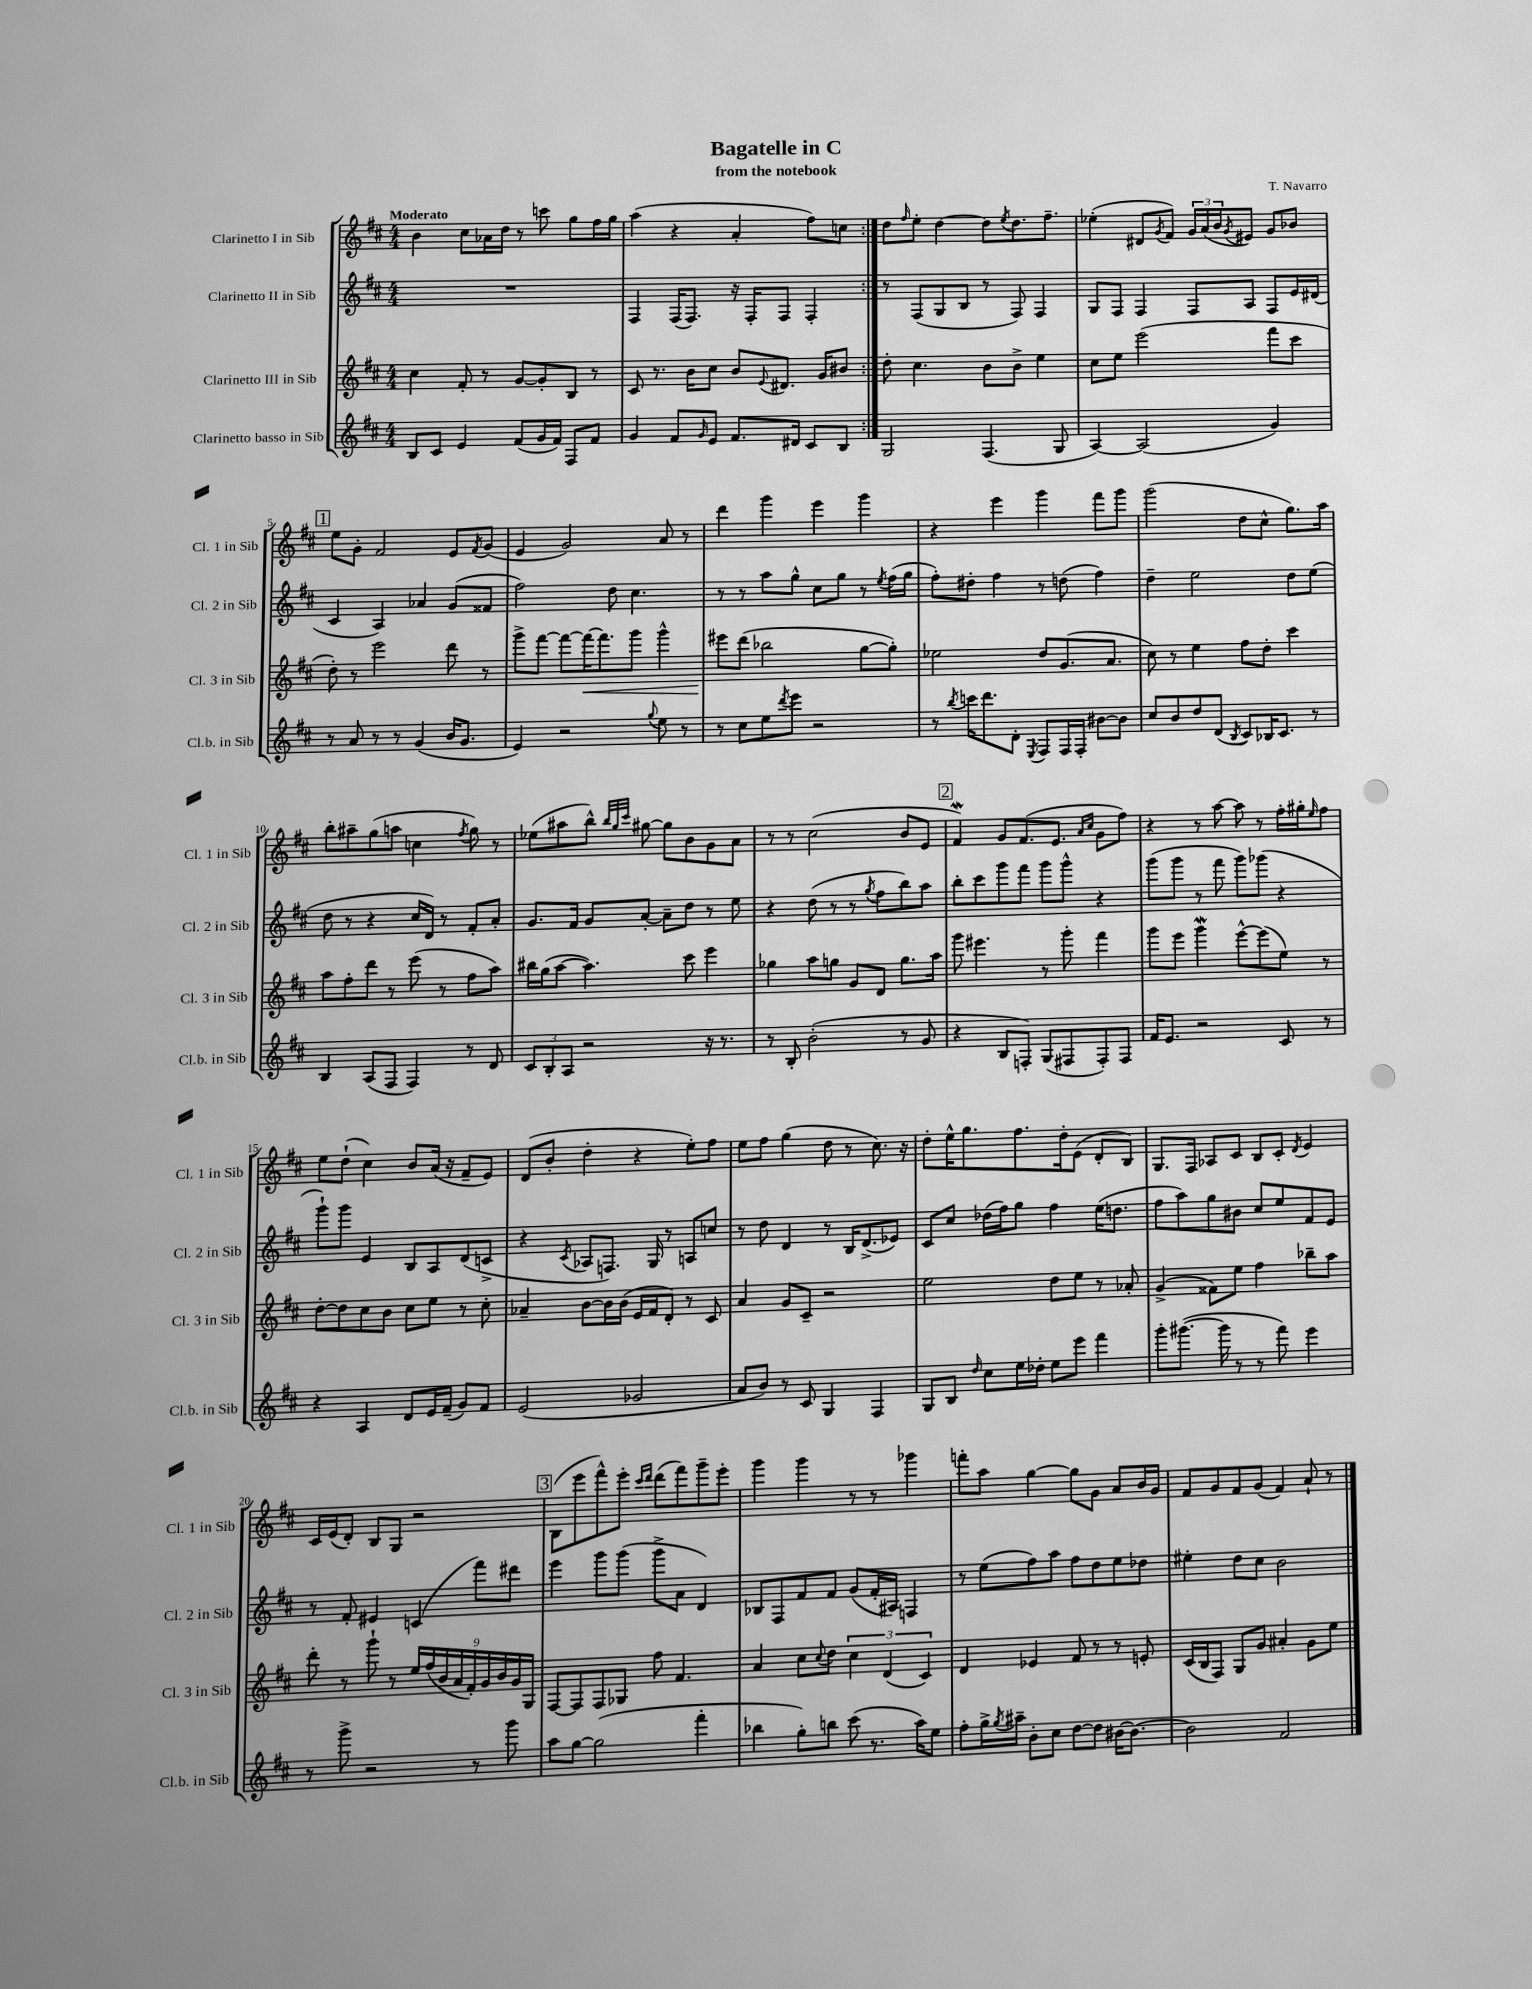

**kern	**kern	**kern	**kern
*staff4	*staff3	*staff2	*staff1
*clefG2	*clefG2	*clefG2	*clefG2
*k[f#c#]	*k[f#c#]	*k[f#c#]	*k[f#c#]
*M4/4	*M4/4	*M4/4	*M4/4
8B	4cc#	1r	4b
8c#	.	.	.
4e	8f#'	.	8cc#
.	8r	.	16a-
.	.	.	16dd
(8f#	[8g	.	8r
16g	8g']	.	8ccc
16f#)	.	.	.
8F#	8B	.	8gg
8f#	8r	.	16ff#
.	.	.	16gg
=	=	=	=
4g	8c#	4F#	(4aa
.	8.r	.	.
8f#	.	(16F#	4r
.	16b	8.F#)	.
16qqg	.	.	.
8e	8cc#	.	.
8.f#	8b	16r	4a'
.	.	16F#'	.
.	8qqe	.	.
.	8.d#	8F#	.
16d#	.	.	.
8c#	.	4F#'	8ff#)
.	16g	.	.
8B	8b#	.	8cc
=:|!	=:|!	=:|!	=:|!
2G	8dd'	8r	8dd
.	.	.	16qqff#
.	4.cc#	(8F#	8ee'
.	.	8G	[4dd
.	.	8B	.
(4.F#	8b	8r	8dd]
.	.	.	8qee
.	8b^	8F#)	8.dd
.	4ee	4F#	.
.	.	.	8.ff#~
8G	.	.	.
=	=	=	=
[4A)	8cc#	8G	(4ee-'
.	8ee	8F#	.
(2A]	(2eee	4F#	8d#
.	.	.	8qg
.	.	.	8f#)
.	.	8F#	24g
.	.	.	(24a
.	.	.	24b
.	.	.	8qg
.	.	8A	8e#)
4g)	8fff#	8F#	8g
.	8ccc#	16e	8b-
.	.	(16d#	.
=	=	=	=
8r	8dd')	4c#	8ee
8a	8r	.	8g'
8r	2eee	4A)	2f#
8r	.	.	.
(4g	.	4a-	.
16b	8ddd	(8g	8e
8.g	.	.	.
.	.	.	8qf#
.	8r	8f##	(8g
=	=	=	=
4e)	8ggg^	2ff#)	4e
.	[8fff#	.	.
2r	8fff#_	.	2g)
.	16fff#_	.	.
.	8.fff#]	.	.
.	.	8dd	.
.	8ggg	4.cc#	.
8qqgg	.	.	.
8ee	4ggg^^	.	8a
8r	.	.	8r
=	=	=	=
8r	8eee#	8r	4ddd
8cc#	(8ddd	8r	.
8ee	2bb-	8aa	4ggg
8qddd	.	.	.
8eee	.	8gg^^	.
2r	.	8cc#	4eee
.	.	8gg	.
.	[8gg	8r	4ggg
.	.	8qee	.
.	8gg'])	(16ff#	.
.	.	16gg	.
=	=	=	=
8r	2ee-	8ff#')	4r
8qbb	.	.	.
16ccc	.	8dd#'	.
8.ddd	.	.	.
.	.	4ff#	4eee
8d'	.	.	.
8qE	.	.	.
8F#	8dd	8r	4ggg
16F#	(8.g	(8dd	.
16F#'	.	.	.
[8b#	.	4ff#)	8fff#
.	8.a	.	.
8b#]	.	.	8ggg
=	=	=	=
8cc#	8cc#)	4dd~	(2ggg
8b	8r	.	.
8dd	4ee	2ee	.
(8d	.	.	.
8qB	.	.	.
8c#)	8ff#	.	8dd
16B-	8dd'	.	8cc#^^
8.c#	.	.	.
.	4ccc#	8dd	8.gg)
8r	.	(8ee	.
.	.	.	16aa
=	=	=	=
4B	8aa	8dd	8bb'
.	8ff#'	8r	8aa#~
(8A	8ddd	4r	(8gg
8F#	8r	.	8aa
4F#)	(8eee	16cc#	4cc
.	.	16d)	.
.	8r	8r	.
.	.	.	8qff#
8r	8ff#	8f#'	8gg)
8d	8aa)	8a'	8r
=	=	=	=
12c#	16bb#	8.g	(8ee-
.	(16gg	.	.
12B'	.	.	.
.	[8aa	.	8aa#
12A	.	.	.
.	.	16f#	.
2r	4.aa])	8g	8bb^^)
.	.	.	32qqbb
.	.	.	32qqgg
.	.	.	32qqccc#
.	.	[8a'	[8gg#
.	.	8a~]	8gg#]
.	8ccc#	8dd	8b
16r	4eee	8r	8g
8.r	.	.	.
.	.	8ee	8a
=	=	=	=
8r	4gg-	4r	8r
8B'	.	.	8r
(2b'	8aa	(8dd	(2cc#
.	8gg	8r	.
.	8g	8r	.
.	.	8qgg	.
.	8d	8ff#	.
8r	8.gg	8bb)	8b
8g	.	8aa	8e
.	16aa	.	.
=	=	=	=
4r	8ggg	8bb'	4f#)
.	4.eee#	8ccc#	.
8B	.	8ggg	8g
8F')	.	8fff#	(8.f#
(8G	8r	8ggg	.
.	.	.	8.e
8F#	8ggg'	8ggg^^	.
.	.	.	16qqa
.	.	.	16qqcc#
8F#')	4fff#	4r	8g
8F#	.	.	8ff#)
=	=	=	=
16f#	8ggg	(8ggg	4r
8.e	.	.	.
.	8eee	8ggg	.
2r	4ggg	8r	8r
.	.	8fff#	[8aa
.	[8eee^^	8ggg)	8aa]
.	(8eee]	(8ggg-	8r
8c#	8ee)	4r	16ff#'
.	.	.	16gg#'
.	.	.	16qqee
8r	8r	.	8ff#
=	=	=	=
4r	[8dd'	8ggg`)	8ee
.	8dd]	8ggg	(8dd`
4A	8cc#	4e	4cc#)
.	8b	.	.
8d	8cc#	8B	8b
16e	8ee	8A	(16a
(16f#~	.	.	16r
8g)	8r	(8d	8f#~
8f#	8cc#'	8c^	8e)
=	=	=	=
(2e	4a-~	4r	(8d
.	.	.	8b'
.	.	8qc#	.
.	[8b	8A-	4dd'
.	16b]	8.F)	.
.	(16b	.	.
2g-	16e	.	4r
.	16f#	16G	.
.	8d')	8r	.
.	8r	8A	8ee')
.	8c#	8cc	8ff#
=	=	=	=
8a	4a	8r	8ee
8b)	.	8dd	8ff#
8r	8g	4d	(4gg
8c#	8c#~	.	.
4G	2r	8r	8dd
.	.	16B	8r
.	.	(8.d^	.
4F#	.	.	8.cc#)
.	.	8e-)	.
.	.	.	16r
=	=	=	=
8G	2ee	8c#	8dd'
8B	.	8cc#	16ee^^
.	.	.	8.gg
16qqdd	.	.	.
8cc#	.	(16dd-	.
.	.	16ff#)	.
16ee	.	8gg	8.ff#
16dd-'	.	.	.
8ee	8dd	4ff#	.
.	.	.	16dd'
8eee	8ee	.	(8e
4fff#	8r	(16ee	8d'
.	.	8.dd	.
.	8a-'	.	8B)
=	=	=	=
8ggg'	(4g^	8ff#	8.G
([8.ggg#	.	8aa)	.
.	.	.	16F#
.	8f##)	8gg	8A-
16ggg#]	.	.	.
8r	8ee	8b#	8c#
8r	4ff#	8cc#	8B
8fff#)	.	8ee	8c#'
.	.	.	8qd
4eee	8bb-~	8f#	4e
.	8aa	8e	.
=	=	=	=
8r	8ddd'	8r	16c#
.	.	.	(16e
8ggg^	8r	8f#'	8d')
2r	8ggg`	4e#	8B
.	8r	.	8G
.	18ee	(4c	2r
.	(18ff#	.	.
.	18b	.	.
.	18a	.	.
.	18f#')	.	.
8r	.	8fff#)	.
.	18g	.	.
.	18b	.	.
8ggg	.	8ddd#	.
.	18g	.	.
.	18G	.	.
=	=	=	=
8aa	[8F#	4eee	(8B
[8gg	8F#]	.	8eee
(2gg]	8F#	8ggg	8fff#^^)
.	8G-	(8ggg	8eee'
.	.	.	16qqccc#
.	.	.	16qqddd
.	8ff#	8ggg^	(8ddd
.	4.f#	8a	8fff#)
4fff#'	.	4d)	8ggg~
.	.	.	8eee'
=	=	=	=
4bb-	4a	8B-	4ggg
.	.	8F#	.
8gg')	8cc#	8f#	4ggg
.	8qqcc#	.	.
8bb	8dd	8f#	.
(8ccc#	6cc#	(8g	8r
8.r	.	16f#'	8r
.	(6d	.	.
.	.	16A#)	.
.	.	4F	4ggg-
16aa)	.	.	.
.	6c#)	.	.
8ee	.	.	.
=	=	=	=
8ff#'	4d	8r	8fff'
16gg^	.	(8ee	8aa
8qgg	.	.	.
16aa#~	.	.	.
8b'	4e-	8ff#)	[4gg
8cc#	.	8aa	.
[8dd	8f#	8ff#	8gg]
8dd]	8r	8dd	8g
[16b#	8r	8ee	8a
8.b#_	.	.	.
.	8e'	8dd-	16b
.	.	.	16g
=	=	=	=
2b#]	(16c#	4ee#'	8f#
.	16B	.	.
.	8F#)	.	8g
.	8G	8dd	8f#
.	8g	8cc#	(8g
2f#	4a#'	2b	4f#)
.	8g	.	8a`
.	8ee	.	8r
==	==	==	==
*-	*-	*-	*-
